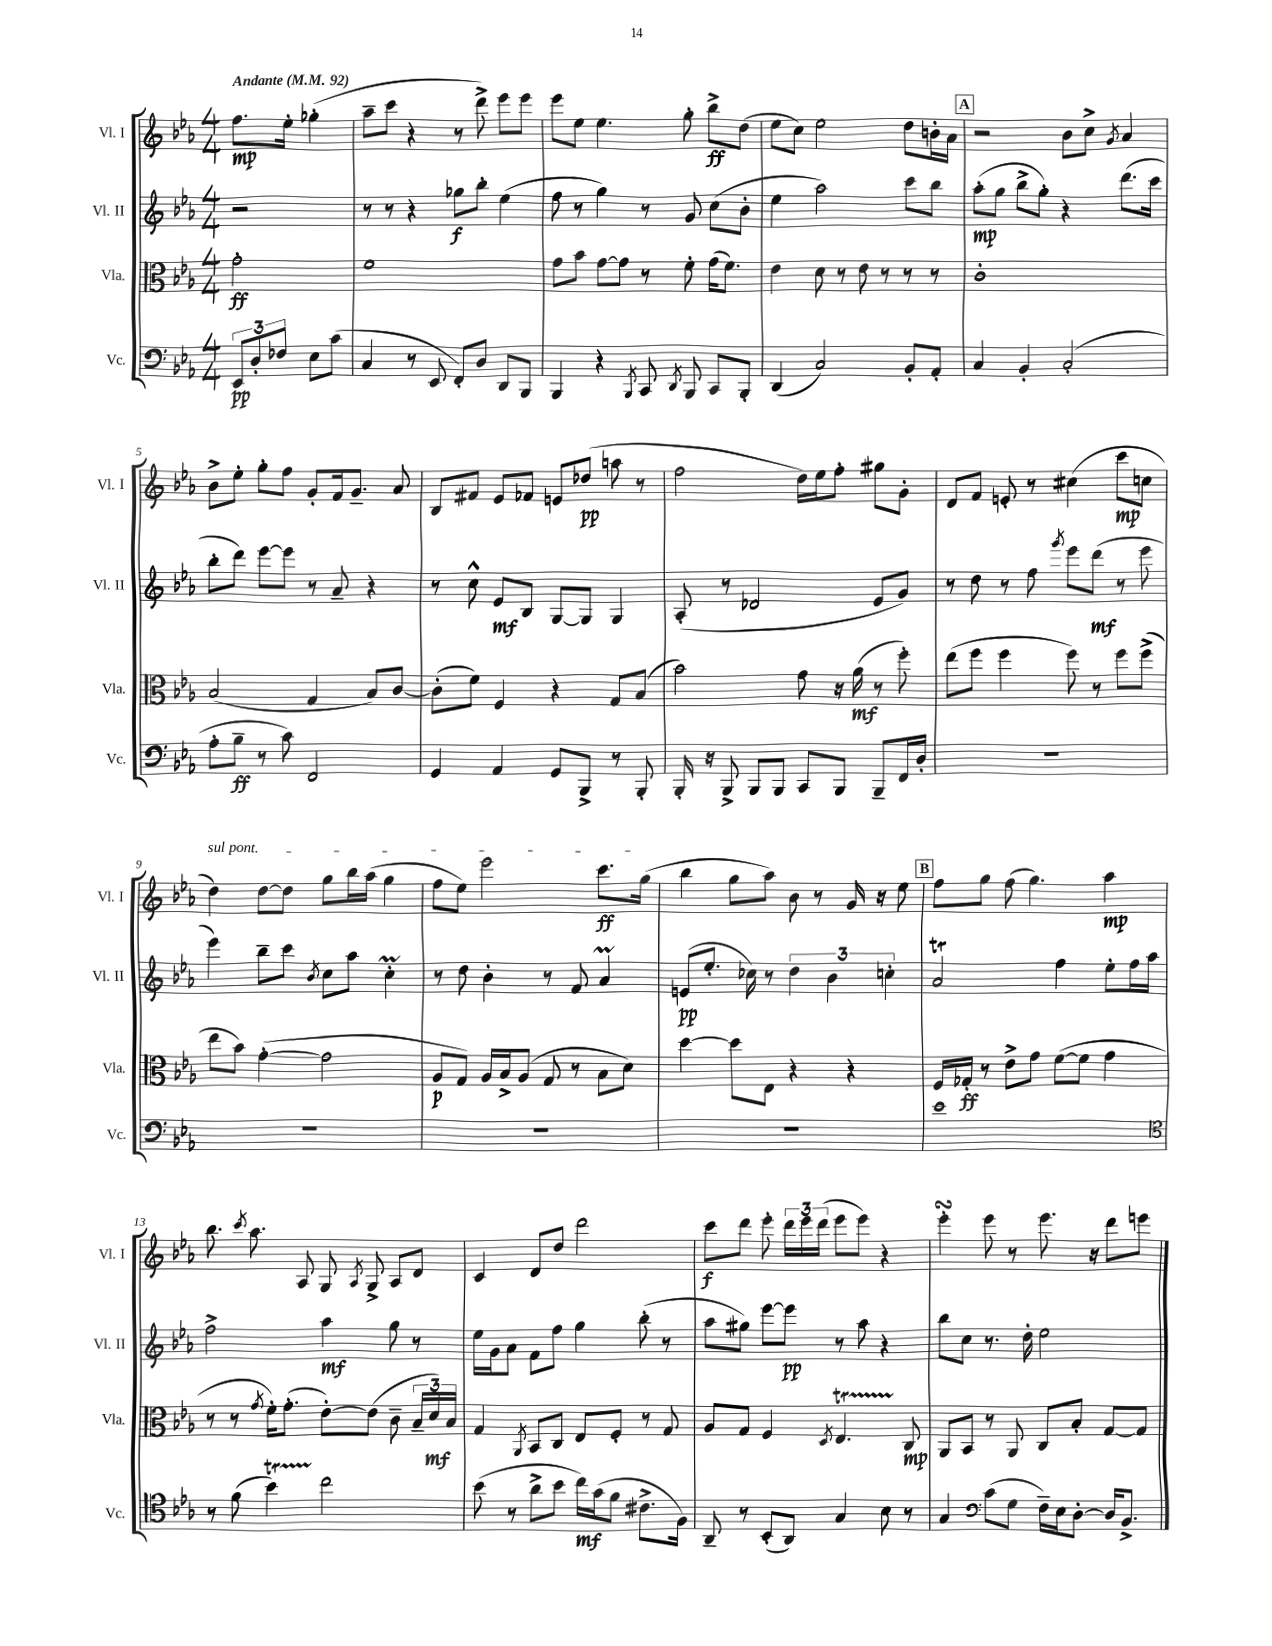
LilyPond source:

<<
\new StaffGroup <<
\new Staff = "s0" \with { instrumentName = "Vl. I" shortInstrumentName = "Vl. I" } {
    \clef treble \key ees \major \numericTimeSignature \time 4/4 \partial 2 \tempo "Andante" 4 = 92
    \autoBeamOff f''8.[\mp ees''16]-. ges''4-.( |
    aes''8[-- c'''8] r4 r8 d'''8->) ees'''8[ ees'''8] |
    ees'''8[ ees''8] ees''4. g''8-. bes''8[->\ff d''8]( |
    ees''8[ c''8]) ees''2 d''8[ b'16-. aes'16] |
    \mark \markup { \box "A" } r2 bes'8[ c''8]-> \acciaccatura { g'8 } aes'4 |
    bes'8[-> ees''8]-. g''8[-. f''8] g'8[-. f'16 g'8.]-- aes'8 |
    bes8[ fis'8] ees'8[ fes'8] e'8[ des''8]\pp( a''8 r8 |
    f''2 d''16[) ees''16 f''8]-. gis''8[ g'8]-. |
    d'8[ f'8] e'8-. r8 cis''4( c'''8[\mp c''8] |
    \once \override TextSpanner.bound-details.left.text = \markup { \italic "sul pont." } d''4\startTextSpan) d''8[~ d''8] g''8[ bes''16 aes''16]( g''4 |
    f''8[ ees''8]) ees'''2 c'''8.[\ff g''16]\stopTextSpan( |
    bes''4 g''8[ aes''8]) bes'8 r8 g'16 r16 ees''8 |
    \mark \markup { \box "B" } f''8[ g''8] f''8( g''4.) aes''4\mp |
    bes''8. \acciaccatura { c'''8 } aes''8. aes8 g8 \acciaccatura { aes8 } g8-> aes8[ d'8] |
    c'4 d'8[ d''8] d'''2 |
    c'''8[\f d'''8] ees'''8-. \tuplet 3/2 { d'''16[ ees'''16 d'''16]( } ees'''8[ ees'''8]) r4 |
    ees'''4-.\turn ees'''8 r8 ees'''8. r16 d'''8[ e'''8] \bar "|." |
}
\new Staff = "s1" \with { instrumentName = "Vl. II" shortInstrumentName = "Vl. II" } {
    \clef treble \key ees \major \numericTimeSignature \time 4/4 \partial 2
    \autoBeamOff r2 |
    r8 r8 r4 ges''8[\f bes''8]-. ees''4( |
    f''8 r8 g''4) r8 g'8 c''8[( bes'8]-. |
    ees''4 aes''2) c'''8[ bes''8] |
    \mark \markup { \box "A" } aes''8[-.\mp( g''8] bes''8[-> g''8]-.) r4 d'''8.[( c'''16] |
    bes''8[-. d'''8]) ees'''8[~ ees'''8] r8 aes'8-- r4 |
    r8 c''8-^ ees'8[\mf bes8] g8[~ g8] g4 |
    aes8-.( r8 des'2 ees'8[ g'8]) |
    r8 d''8 r8 f''8 \acciaccatura { g'''8 } ees'''8[ d'''8]\mf( r8 ees'''8 |
    ees'''4) bes''8[-- c'''8] \acciaccatura { bes'8 } c''8[ aes''8] c''4-.\prall |
    r8 d''8 bes'4-. r8 f'8 aes'4\prall |
    e'8[\pp( ees''8.]-. ces''16) r8 \tuplet 3/2 { d''4 bes'4 c''4-. } |
    \mark \markup { \box "B" } aes'2\trill f''4 ees''8[-. f''16 aes''16] |
    f''2-> aes''4\mf g''8 r8 |
    ees''16[ g'16 aes'8] f'8[ f''8] g''4 bes''8-.( r8 |
    aes''8[ gis''8]) ees'''8[~ ees'''8]\pp r8 aes''8 r4 |
    bes''8[ c''8] r8. d''16-. ees''2 \bar "|." |
}
\new Staff = "s2" \with { instrumentName = "Vla." shortInstrumentName = "Vla." } {
    \clef alto \key ees \major \numericTimeSignature \time 4/4 \partial 2
    \autoBeamOff g'2-.\ff |
    f'1 |
    g'8[ bes'8] g'8[~ g'8] r8 f'8-. g'16[( f'8.]) |
    ees'4 d'8 r8 ees'8 r8 r8 r8 |
    \mark \markup { \box "A" } c'1-. |
    bes2( g4 bes8[) c'8]~ |
    c'8[-.( f'8]) f4 r4 g8[ bes8]( |
    bes'2) g'8 r16 aes'16\mf( r8 f''8-.) |
    ees''8[( f''8] f''4 f''8) r8 f''8[ f''8]->( |
    ees''8[ bes'8]) g'4~-.( g'2 |
    aes8[\p g8]) aes16[ bes16-> aes8]( g8 r8 bes8[ d'8]) |
    d''4~ d''8[ ees8] r4 r4 |
    \mark \markup { \box "B" } f16[ ges16]-.\ff r8 ees'8[-> g'8] f'8[~( f'8] g'4 |
    r8 r8 \acciaccatura { g'8 } f'16[-.) g'8.]-.( ees'8[~-.) ees'8]( c'8-- \tuplet 3/2 { bes16[-- d'16\mf) bes16] } |
    g4 \acciaccatura { aes,8 } bes,8[ c8] ees8[ f8]-. r8 g8 |
    aes8[ g8] f4 \acciaccatura { d8 } ees4.\startTrillSpan c8\stopTrillSpan\mp |
    aes,8[ bes,8] r8 aes,8 c8[ bes8]-. g8[~ g8] \bar "|." |
}
\new Staff = "s3" \with { instrumentName = "Vc." shortInstrumentName = "Vc." } {
    \clef bass \key ees \major \numericTimeSignature \time 4/4 \partial 2
    \autoBeamOff \tuplet 3/2 { ees,8[\pp d8-. fes8] } ees8[ c'8]( |
    c4 r8 ees,8 f,8[-.) d8] d,8[ bes,,8] |
    bes,,4 r4 \acciaccatura { bes,,8 } c,8 \acciaccatura { d,8 } bes,,8 c,8[ bes,,8]-. |
    d,4( c2) bes,8[-. aes,8]-. |
    \mark \markup { \box "A" } c4 bes,4-. c2-.( |
    aes8[-. bes8]--\ff r8 c'8) f,2 |
    g,4 aes,4 g,8[ bes,,8]-> r8 bes,,8-. |
    bes,,16-. r16 bes,,8-> bes,,8[ bes,,8] c,8[ bes,,8] bes,,8[-- f,16 d16]-. |
    R1 |
    R1 |
    R1 |
    R1 |
    \mark \markup { \box "B" } ees'1 |
    \clef tenor r8 f'8( bes'4\startTrillSpan) c''2\stopTrillSpan |
    bes'8( r8 aes'8[-> bes'8] c''16[\mf) g'16( f'8] cis'8.[-> f16]) |
    aes,8-- r8 bes,8[-.( aes,8]) g4 bes8 r8 |
    g4 \clef bass c'8[( g8] f16[--) ees16 d8]~-. d16[ bes,8.]-> \bar "|." |
}
>>
>>
